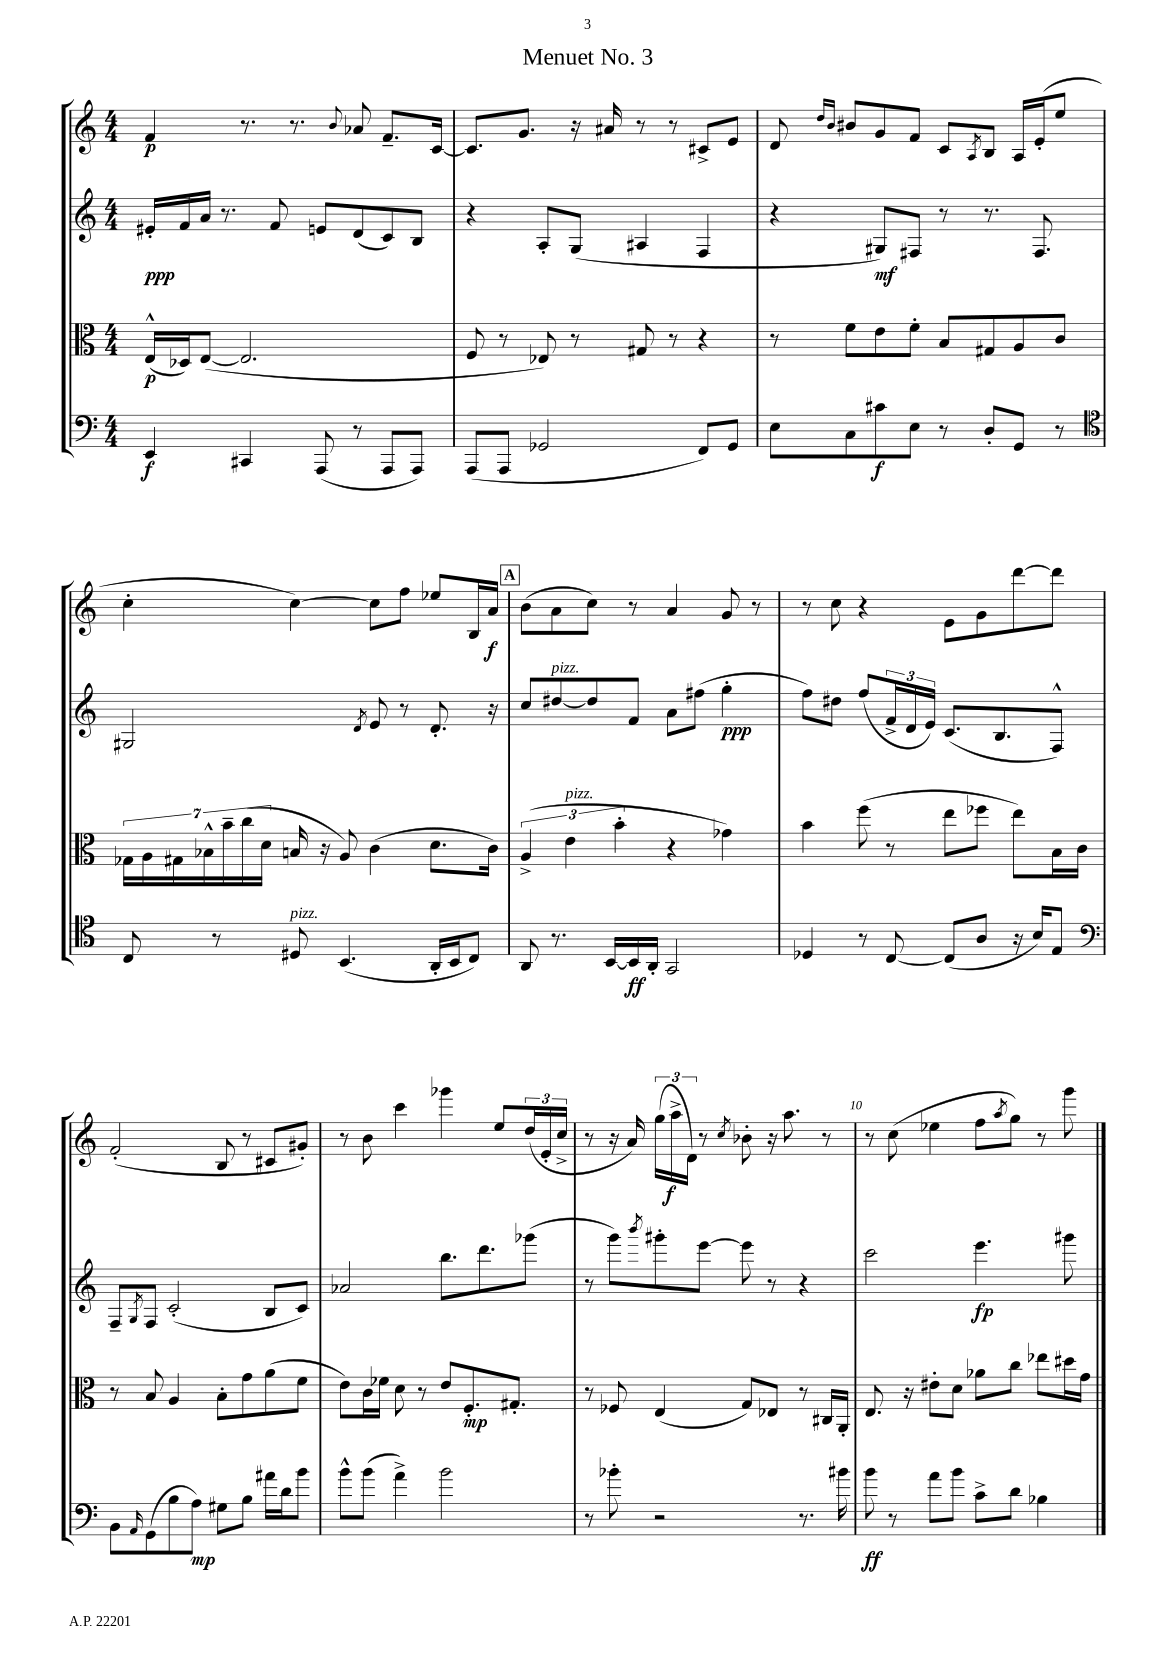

**kern	**kern	**kern	**kern
*staff4	*staff3	*staff2	*staff1
*clefF4	*clefC3	*clefG2	*clefG2
*k[]	*k[]	*k[]	*k[]
*M4/4	*M4/4	*M4/4	*M4/4
4EE/	(16E^^/LL	16e#'/LL	4f/
.	16D-/J)	16f/	.
.	([8E/J	16a/JJ	.
.	.	8.r	.
4CC#/	2.E/]	.	8.r
.	.	8f/	.
.	.	.	8.r
(8AAA/	.	8e/L	.
.	.	.	8qqb/
8r	.	(8d/	8a-/
8AAA/L	.	8c/)	8.f~/L
8AAA/J)	.	8B/J	.
.	.	.	[16c/Jk
=	=	=	=
(8AAA/L	8F/	4r	8.c/]L
8AAA/J	8r	.	.
.	.	.	8.g/J
2GG-/	8E-/)	8A'/L	.
.	8r	(8G/J	16r
.	.	.	16a#/
.	8G#/	4A#/	8r
.	8r	.	8r
8FF/L)	4r	4F/	8c#^/L
8GG-/J	.	.	8e/J
=	=	=	=
8E\L	8r	4r	8d/
.	.	.	16qqdd/LL
.	.	.	16qqb/JJ
8C\	8f\L	.	8b#/L
8c#\	8e\	8G#/L)	8g/
8E\J	8f'\J	8F#/J	8f/J
8r	8B/L	8r	8c/L
.	.	.	8qA/
8D'/L	8G#/	8.r	8B/J
8GG/J	8A/	.	16A/LL
.	.	8.F#/	(16e'/J
8r	8c/J	.	8ee/J
=	=	=	=
*clefC4	*	*	*
8C/	28G-\LL	2G#/	4cc'\
.	28A\	.	.
.	28G#\	.	.
.	28B-^^\	.	.
8r	.	.	.
.	28b~\	.	.
.	(28cc\	.	.
.	28d\JJ	.	.
8D#/	16B/	.	[4cc\)
.	16r	.	.
(4.BB/	8A/)	.	.
.	.	8qd/	.
.	(4c\	8e/	8cc\]L
.	.	8r	8ff\J
16AA'/LL	8.d\L	8.d'/	8ee-/L
16BB/J	.	.	.
8C/J)	.	.	16B/L
.	16c\Jk)	16r	16a/JJ
=	=	=	=
8AA/	(6A^/	8cc/L	(8b\L
8.r	.	[8dd#/	8a\
.	6e\	.	.
.	.	8dd#/]	8cc\J)
[16BB/LL	.	.	.
.	6b'\	.	.
16BB/]	.	8f/J	8r
16AA'/JJ	.	.	.
2GG/	4r	8a\L	4a/
.	.	(8ff#\J	.
.	4g-\)	4gg'\	8g/
.	.	.	8r
=	=	=	=
4D-/	4b\	8ff\L)	8r
.	.	8dd#\J	8cc\
8r	(8ff\	(8ff/L	4r
[8C/	8r	24f^/L	.
.	.	24d/	.
.	.	24e/JJ)	.
(8C/]L	8ee\L	(8.c/L	8e\L
8A/J	8ff-\J	.	8g\
.	.	8.B/	.
16r	8ee\L)	.	[8ddd\
16B/LK)	.	.	.
8E/J	16B\L	8F^^/J)	8ddd\]J
.	16c\JJ	.	.
=	=	=	=
*clefF4	*	*	*
8BB\L	8r	8F~/L	(2f'/
16qqAA/	.	8qG/	.
(8GG\	8B/	8F/J	.
8B\	4A/	(2c'/	.
8A\J)	.	.	.
8G#\L	8B'\L	.	8B/
8B\J	8g\	.	8r
16a#\LL	(8a\	8B/L	8c#/L
16d\J	.	.	.
8b\J	8f\J	8c/J)	8g#'/J)
=	=	=	=
8b^^\L	8e\L)	2a-/	8r
(8b\J	16c\L	.	8b\
.	16f-\JJ	.	.
4a^\)	8d\	.	4ccc\
.	8r	.	.
2b\	8e/L	8.bb\L	4ggg-\
.	8.F'/	.	.
.	.	8.ddd\	.
.	.	.	8ee/L
.	8.G#'/J	.	.
.	.	(8ggg-\J	(24dd/L
.	.	.	24e'/
.	.	.	24cc^/JJ
=	=	=	=
8r	8r	8r	8r
8b-'\	8F-/	8ggg\L)	16r
.	.	.	16a/)
.	.	8qbbb/	.
2r	(4E/	8ggg#'\	(24gg\LL
.	.	.	24aa^\
.	.	.	24d\JJ)
.	.	[8eee\J	8r
.	.	.	8qcc/
.	8G/L)	8eee\]	8b-'\
.	8E-/J	8r	16r
.	.	.	8.aa\
8.r	8r	4r	.
.	16C#/LL	.	8r
16b#\	16AA'/JJ	.	.
=	=	=	=
8b\	8.E/	2ccc\	8r
8r	.	.	(8cc\
.	16r	.	.
8a\L	8e#'\L	.	4ee-\
8b\J	8d\J	.	.
8c^\L	8a-\L	4.eee\	8ff\L
.	.	.	8qaa/
8d\J	8cc\J	.	8gg\J)
4B-\	8ee-\L	.	8r
.	16dd#\L	8ggg#\	8ggg\
.	16g\JJ	.	.
==	==	==	==
*-	*-	*-	*-
